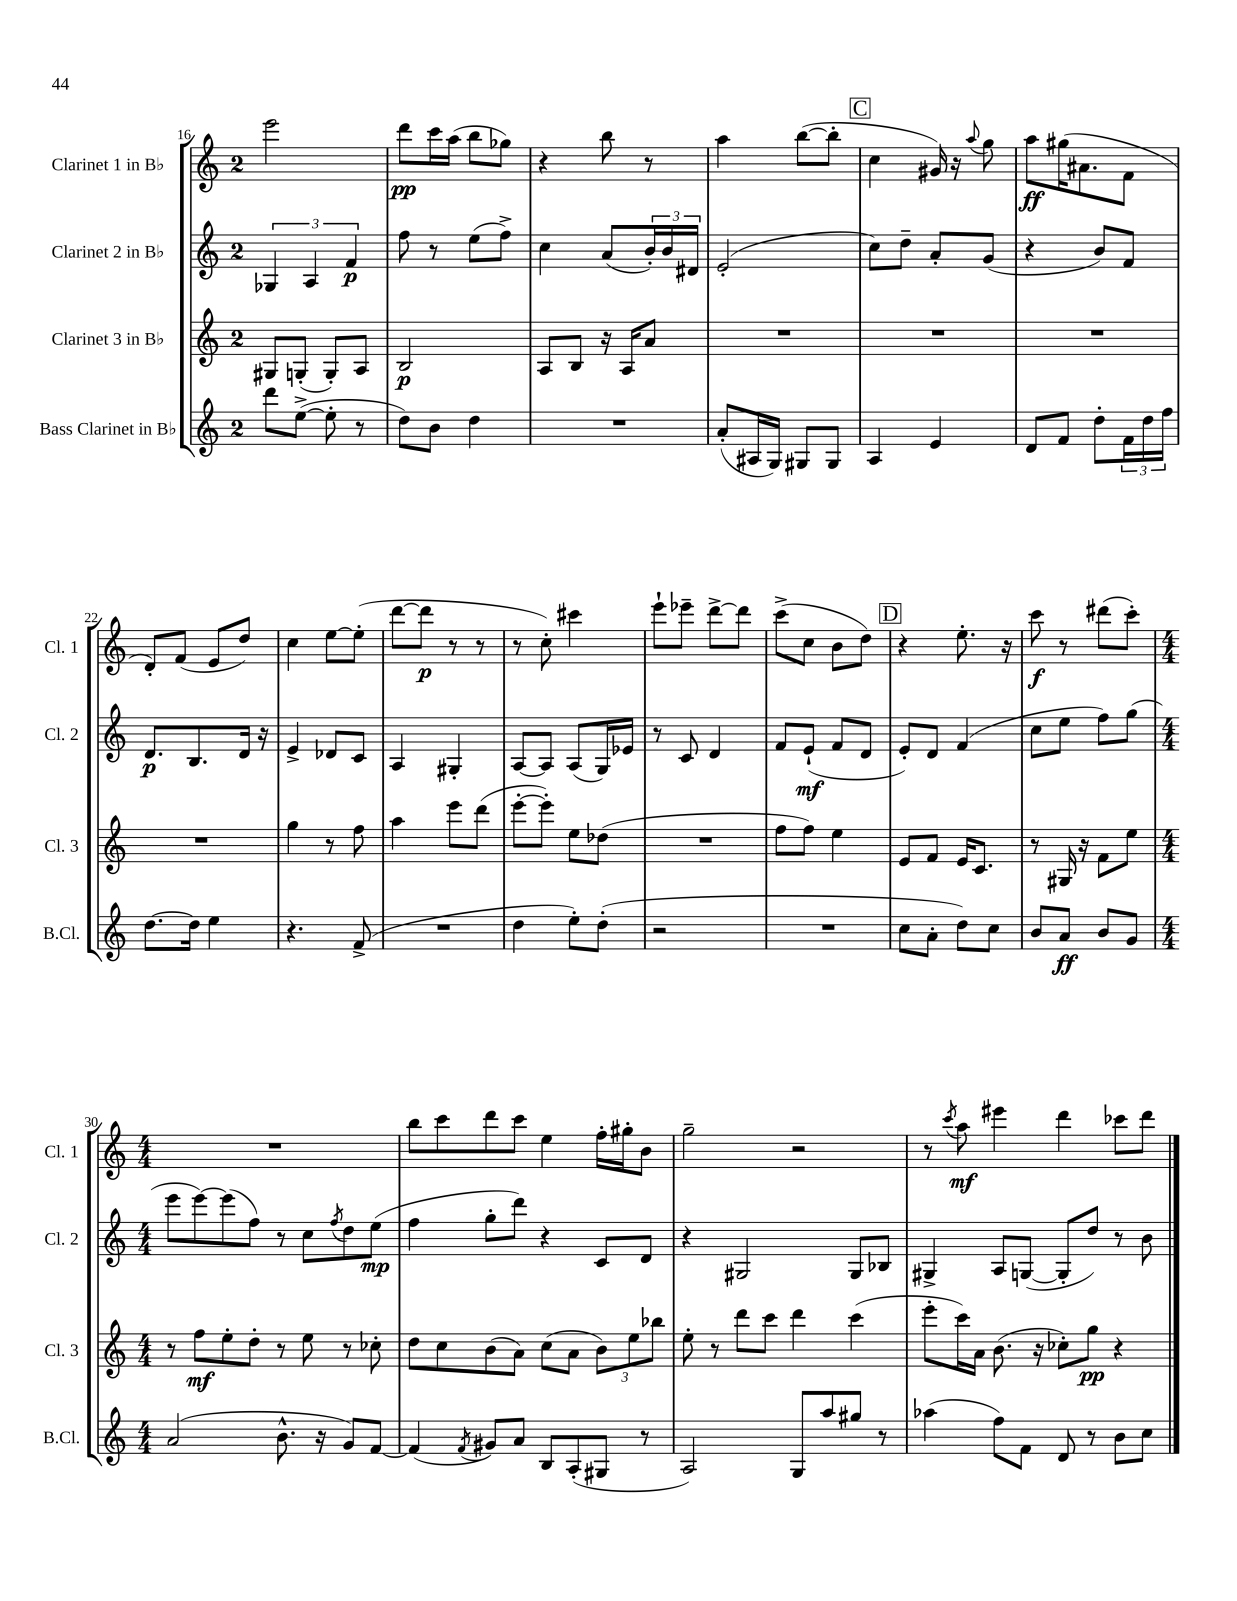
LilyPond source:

<<
\new StaffGroup <<
\new Staff = "s0" \with { instrumentName = "Clarinet 1 in Bb" shortInstrumentName = "Cl. 1" } {
    \clef treble \key c \major \once \override Staff.TimeSignature.style = #'single-digit \time 2/4
    e'''2 |
    d'''8\pp c'''16 a''16( b''8 ges''8) |
    r4 b''8 r8 |
    a''4 b''8~( b''8-. |
    \mark \markup { \box "C" } c''4 gis'16) r16 \appoggiatura { a''8 } g''8 |
    a''8\ff gis''16( ais'8. f'8 |
    d'8-.) f'8( e'8 d''8) |
    c''4 e''8~ e''8-.( |
    d'''8~ d'''8\p r8 r8 |
    r8 c''8-.) cis'''4 |
    e'''8-! ees'''8-- d'''8~-> d'''8 |
    c'''8->( c''8 b'8 d''8) |
    \mark \markup { \box "D" } r4 e''8.-. r16 |
    c'''8\f r8 dis'''8( c'''8-.) |
    \numericTimeSignature \time 4/4 R1 |
    b''8 c'''8 d'''8 c'''8 e''4 f''16-. gis''16-. b'8 |
    g''2-- r2 |
    r8 \acciaccatura { c'''8 } a''8\mf eis'''4 d'''4 ces'''8 d'''8 \bar "|." |
}
\new Staff = "s1" \with { instrumentName = "Clarinet 2 in Bb" shortInstrumentName = "Cl. 2" } {
    \clef treble \key c \major \once \override Staff.TimeSignature.style = #'single-digit \time 2/4
    \tuplet 3/2 { ges4 a4 f'4\p } |
    f''8 r8 e''8( f''8->) |
    c''4 a'8( \tuplet 3/2 { b'16-.) b'16 dis'16 } |
    e'2-.( |
    \mark \markup { \box "C" } c''8) d''8-- a'8-. g'8( |
    r4 b'8) f'8 |
    d'8.\p b8. d'16 r16 |
    e'4-> des'8 c'8 |
    a4 gis4-. |
    a8~ a8 a8( g16) ees'16 |
    r8 c'8 d'4 |
    f'8 e'8-!\mf( f'8 d'8 |
    \mark \markup { \box "D" } e'8-.) d'8 f'4( |
    c''8 e''8 f''8) g''8( |
    \numericTimeSignature \time 4/4 e'''8 e'''8~) e'''8( f''8) r8 c''8 \acciaccatura { f''8 } d''8 e''8\mp( |
    f''4 g''8-. d'''8) r4 c'8 d'8 |
    r4 gis2 gis8 bes8 |
    gis4-> a8 g8~( g8-. d''8) r8 b'8 \bar "|." |
}
\new Staff = "s2" \with { instrumentName = "Clarinet 3 in Bb" shortInstrumentName = "Cl. 3" } {
    \clef treble \key c \major \once \override Staff.TimeSignature.style = #'single-digit \time 2/4
    gis8 g8-.( g8-.) a8 |
    b2\p |
    a8 b8 r16 a16 a'8 |
    R2 |
    \mark \markup { \box "C" } R2 |
    R2 |
    R2 |
    g''4 r8 f''8 |
    a''4 e'''8 d'''8( |
    e'''8~-. e'''8-.) e''8 des''8( |
    R2 |
    f''8 f''8) e''4 |
    \mark \markup { \box "D" } e'8 f'8 e'16 c'8. |
    r8 gis16 r16 f'8 e''8 |
    \numericTimeSignature \time 4/4 r8 f''8\mf e''8-. d''8-. r8 e''8 r8 ces''8-. |
    d''8 c''8 b'8( a'8) c''8( a'8 \tuplet 3/2 { b'8) e''8 bes''8 } |
    e''8-. r8 d'''8 c'''8 d'''4 c'''4( |
    e'''8-. c'''16) a'16 b'8.( r16 ces''8-.) g''8\pp r4 \bar "|." |
}
\new Staff = "s3" \with { instrumentName = "Bass Clarinet in Bb" shortInstrumentName = "B.Cl." } {
    \clef treble \key c \major \once \override Staff.TimeSignature.style = #'single-digit \time 2/4
    d'''8 e''8~->( e''8-. r8 |
    d''8) b'8 d''4 |
    R2 |
    a'8-.( ais16 g16) gis8 gis8 |
    \mark \markup { \box "C" } a4 e'4 |
    d'8 f'8 d''8-. \tuplet 3/2 { f'16 d''16 f''16 } |
    d''8.~ d''16 e''4 |
    r4. f'8->( |
    R2 |
    d''4 e''8-.) d''8-.( |
    r2 |
    R2 |
    \mark \markup { \box "D" } c''8 a'8-. d''8) c''8 |
    b'8 a'8\ff b'8 g'8 |
    \numericTimeSignature \time 4/4 a'2( b'8.-^ r16 g'8) f'8~ |
    f'4( \acciaccatura { f'8 } gis'8) a'8 b8 a8-.( gis8 r8 |
    a2) g8 a''8 gis''8 r8 |
    aes''4( f''8) f'8 d'8 r8 b'8 c''8 \bar "|." |
}
>>
>>
\layout { \context { \Score currentBarNumber = #16 } }
